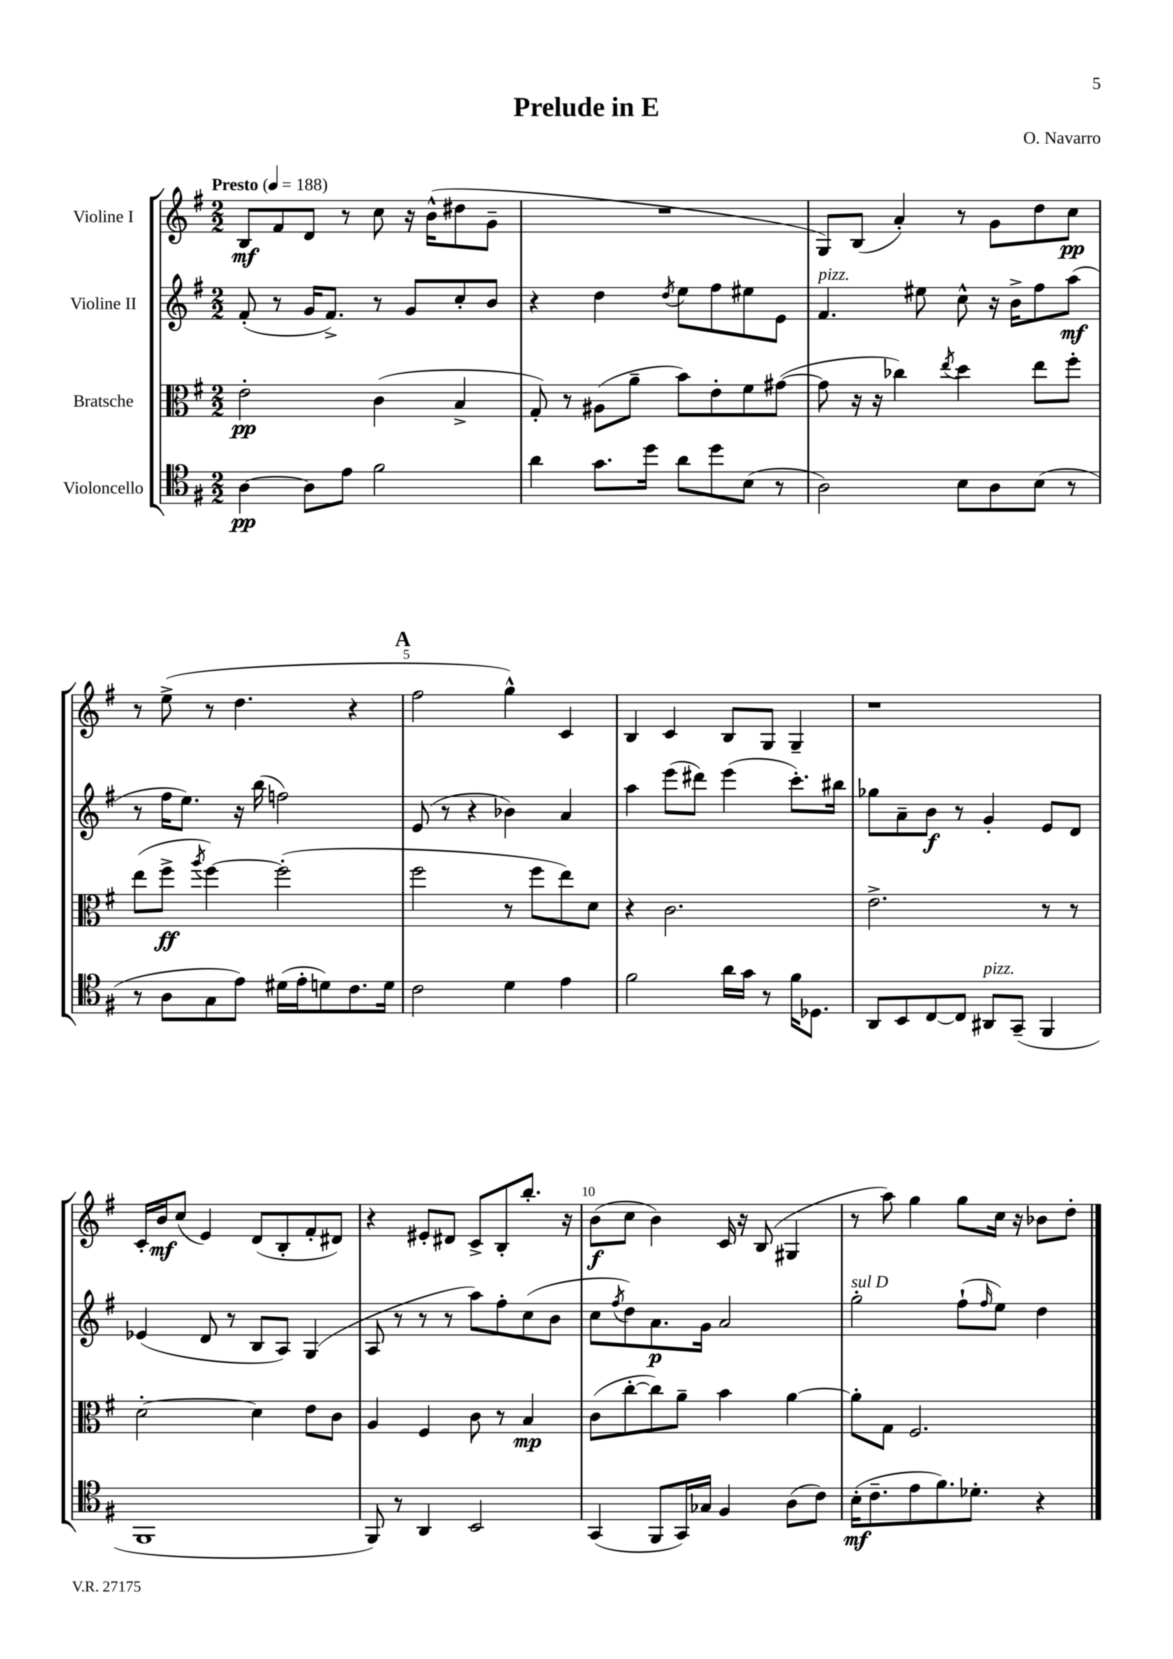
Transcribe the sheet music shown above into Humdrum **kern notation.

**kern	**dynam	**kern	**dynam	**kern	**dynam	**kern	**dynam
*part4	*part4	*part3	*part3	*part2	*part2	*part1	*part1
*staff4	*staff4	*staff3	*staff3	*staff2	*staff2	*staff1	*staff1
*I"Violoncello	*	*I"Bratsche	*	*I"Violine II	*	*I"Violine I	*
*clefC4	*	*clefC3	*	*clefG2	*	*clefG2	*
*k[f#]	*	*k[f#]	*	*k[f#]	*	*k[f#]	*
*M2/2	*	*M2/2	*	*M2/2	*	*M2/2	*
*MM188	*	*MM188	*	*MM188	*	*MM188	*
=1	=1	=1	=1	=1	=1	=1	=1
!	!	!	!	!	!	!LO:TX:a:B:t=Presto	!
[4A\	pp	2e'\	pp	(8f#'/	.	8B/L	mf
.	.	.	.	8r	.	8f#/	.
8A\L]	.	.	.	16g/KL	.	8d/J	.
.	.	.	.	8.f#^/J)	.	.	.
8e\J	.	.	.	.	.	8r	.
2f#\	.	(4c\	.	8r	.	8cc\	.
.	.	.	.	8g/L	.	16r	.
.	.	.	.	.	.	(16b^^\KL	.
.	.	4B^/	.	8cc'/	.	8dd#X\	.
.	.	.	.	8b/J	.	8g~\J	.
=2	=2	=2	=2	=2	=2	=2	=2
4a\	.	8G'/)	.	4r	.	1r	.
.	.	8r	.	.	.	.	.
8.g\L	.	(8A#X\L	.	4dd\	.	.	.
.	.	8a~\J	.	.	.	.	.
16dd\Jk	.	.	.	.	.	.	.
.	.	.	.	8qdd/	.	.	.
8a\L	.	8b\L)	.	8ee\L	.	.	.
8dd\	.	8e'\	.	8ff#\	.	.	.
(8B\J	.	8f#\	.	8ee#X\	.	.	.
8r	.	([8g#X\J	.	8e\J	.	.	.
=3	=3	=3	=3	=3	=3	=3	=3
!	!	!	!	!LO:TX:a:i:t=pizz.	!	!	!
2A\)	.	8g#\]	.	4.f#/	.	8G/L)	.
.	.	16r	.	.	.	(8B/J	.
.	.	16r	.	.	.	.	.
.	.	4cc-X\)	.	.	.	4a'/)	.
.	.	.	.	8ee#X\	.	.	.
.	.	8qee/	.	.	.	.	.
8B\L	.	4dd\	.	8cc^^\	.	8r	.
8A\	.	.	.	16r	.	8g\L	.
.	.	.	.	16b^\KL	.	.	.
(8B\J	.	8ee\L	.	8ff#\	.	8dd\	.
8r	.	8ff#'\J	.	(8aa\J	mf	8cc\J	pp
!!LO:LB:g=z
=4	=4	=4	=4	=4	=4	=4	=4
8r	.	(8ee\L	.	8r	.	8r	.
8A\L	.	8ff#^\J	ff	16ff#\KL	.	(8ee^\	.
.	.	.	.	8.ee\J)	.	.	.
.	.	8qaa/	.	.	.	.	.
8G\	.	[4ff#\)	.	.	.	8r	.
8e\J)	.	.	.	16r	.	4.dd\	.
.	.	.	.	(16bb\	.	.	.
(16d#X\LL	.	(2ff#'\]	.	2ffn\)	.	.	.
16e'\J	.	.	.	.	.	.	.
8dn\)	.	.	.	.	.	.	.
8.c\	.	.	.	.	.	4r	.
16d\Jk	.	.	.	.	.	.	.
!!LO:REH:place=s1:t=A
=5	=5	=5	=5	=5	=5	=5	=5
2c\	.	2ff#\	.	(8e/	.	2ff#\	.
.	.	.	.	8r	.	.	.
.	.	.	.	4r	.	.	.
4d\	.	8r	.	4b-X\)	.	4gg^^\)	.
.	.	8ff#\L	.	.	.	.	.
4e\	.	8ee\)	.	4a/	.	4c/	.
.	.	8d\J	.	.	.	.	.
=6	=6	=6	=6	=6	=6	=6	=6
2f#\	.	4r	.	4aa\	.	4B/	.
.	.	2.c\	.	(8eee\L	.	4c/	.
.	.	.	.	8ddd#X\J)	.	.	.
16a\LL	.	.	.	(4eee\	.	8B/L	.
16g\JJ	.	.	.	.	.	.	.
8r	.	.	.	.	.	8G/J	.
16f#\KL	.	.	.	8.ccc'\L)	.	4G~/	.
8.D-X\J	.	.	.	.	.	.	.
.	.	.	.	16bb#X\Jk	.	.	.
=7	=7	=7	=7	=7	=7	=7	=7
8AA/L	.	2.e^\	.	8gg-X\L	.	1r	.
8BB/	.	.	.	8a~\	.	.	.
[8C/	.	.	.	8b\J	f	.	.
8C/J]	.	.	.	8r	.	.	.
!LO:TX:a:i:t=pizz.	!	!	!	!	!	!	!
8AA#X/L	.	.	.	4g'/	.	.	.
(8GG~/J	.	.	.	.	.	.	.
4FF#/	.	8r	.	8e/L	.	.	.
.	.	8r	.	8d/J	.	.	.
!!LO:LB:g=z
=8	=8	=8	=8	=8	=8	=8	=8
1FF#	.	[2d'\	.	(4e-X/	.	16c'/LL	.
.	.	.	.	.	.	16b/J	mf
.	.	.	.	.	.	(8cc/J	.
.	.	.	.	8d/	.	4e/)	.
.	.	.	.	8r	.	.	.
.	.	4d\]	.	8B/L	.	(8d/L	.
.	.	.	.	8A/J)	.	8B'/	.
.	.	8e\L	.	(4G/	.	8f#'/	.
.	.	8c\J	.	.	.	8d#X/J)	.
=9	=9	=9	=9	=9	=9	=9	=9
8FF#/)	.	4A/	.	8A/	.	4r	.
8r	.	.	.	8r	.	.	.
4AA/	.	4F#/	.	8r	.	8e#X'/L	.
.	.	.	.	8r	.	8d#X/J	.
2BB/	.	8c\	.	8aa\L)	.	8c^/L	.
.	.	8r	.	8ff#'\	.	8B'/	.
.	.	4B/	mp	(8cc\	.	8.bb'/J	.
.	.	.	.	8b\J	.	.	.
.	.	.	.	.	.	16r	.
=10	=10	=10	=10	=10	=10	=10	=10
(4GG/	.	(8c\L	.	8cc\L	.	(8b\L	f
.	.	.	.	8qff#/	.	.	.
.	.	[8cc'\	.	8dd\)	.	8cc\J	.
8FF#/L	.	8cc\])	.	8.a\	p	4b\)	.
16GG/L)	.	8a~\J	.	.	.	.	.
16G-X/JJ	.	.	.	16g\Jk	.	.	.
4F#/	.	4b\	.	2a/	.	16c/	.
.	.	.	.	.	.	16r	.
.	.	.	.	.	.	(8B/	.
(8A\L	.	[4a\	.	.	.	4G#X/	.
8c\J)	.	.	.	.	.	.	.
=11	=11	=11	=11	=11	=11	=11	=11
!	!	!	!	!LO:TX:a:i:t=sul D	!	!	!
(16B'\KL	mf	8a'\L]	.	2gg'\	.	8r	.
8.c~\	.	.	.	.	.	.	.
.	.	8G\J	.	.	.	8aa\)	.
8e\	.	2.F#/	.	.	.	4gg\	.
8.f#\)	.	.	.	.	.	.	.
.	.	.	.	(8ff#`\L	.	8gg\L	.
8.d-X'\J	.	.	.	.	.	.	.
.	.	.	.	16qqff#/	.	.	.
.	.	.	.	8ee\J)	.	16cc\Jk	.
.	.	.	.	.	.	16r	.
4r	.	.	.	4dd\	.	8b-X\L	.
.	.	.	.	.	.	8dd'\J	.
==	==	==	==	==	==	==	==
*-	*-	*-	*-	*-	*-	*-	*-
